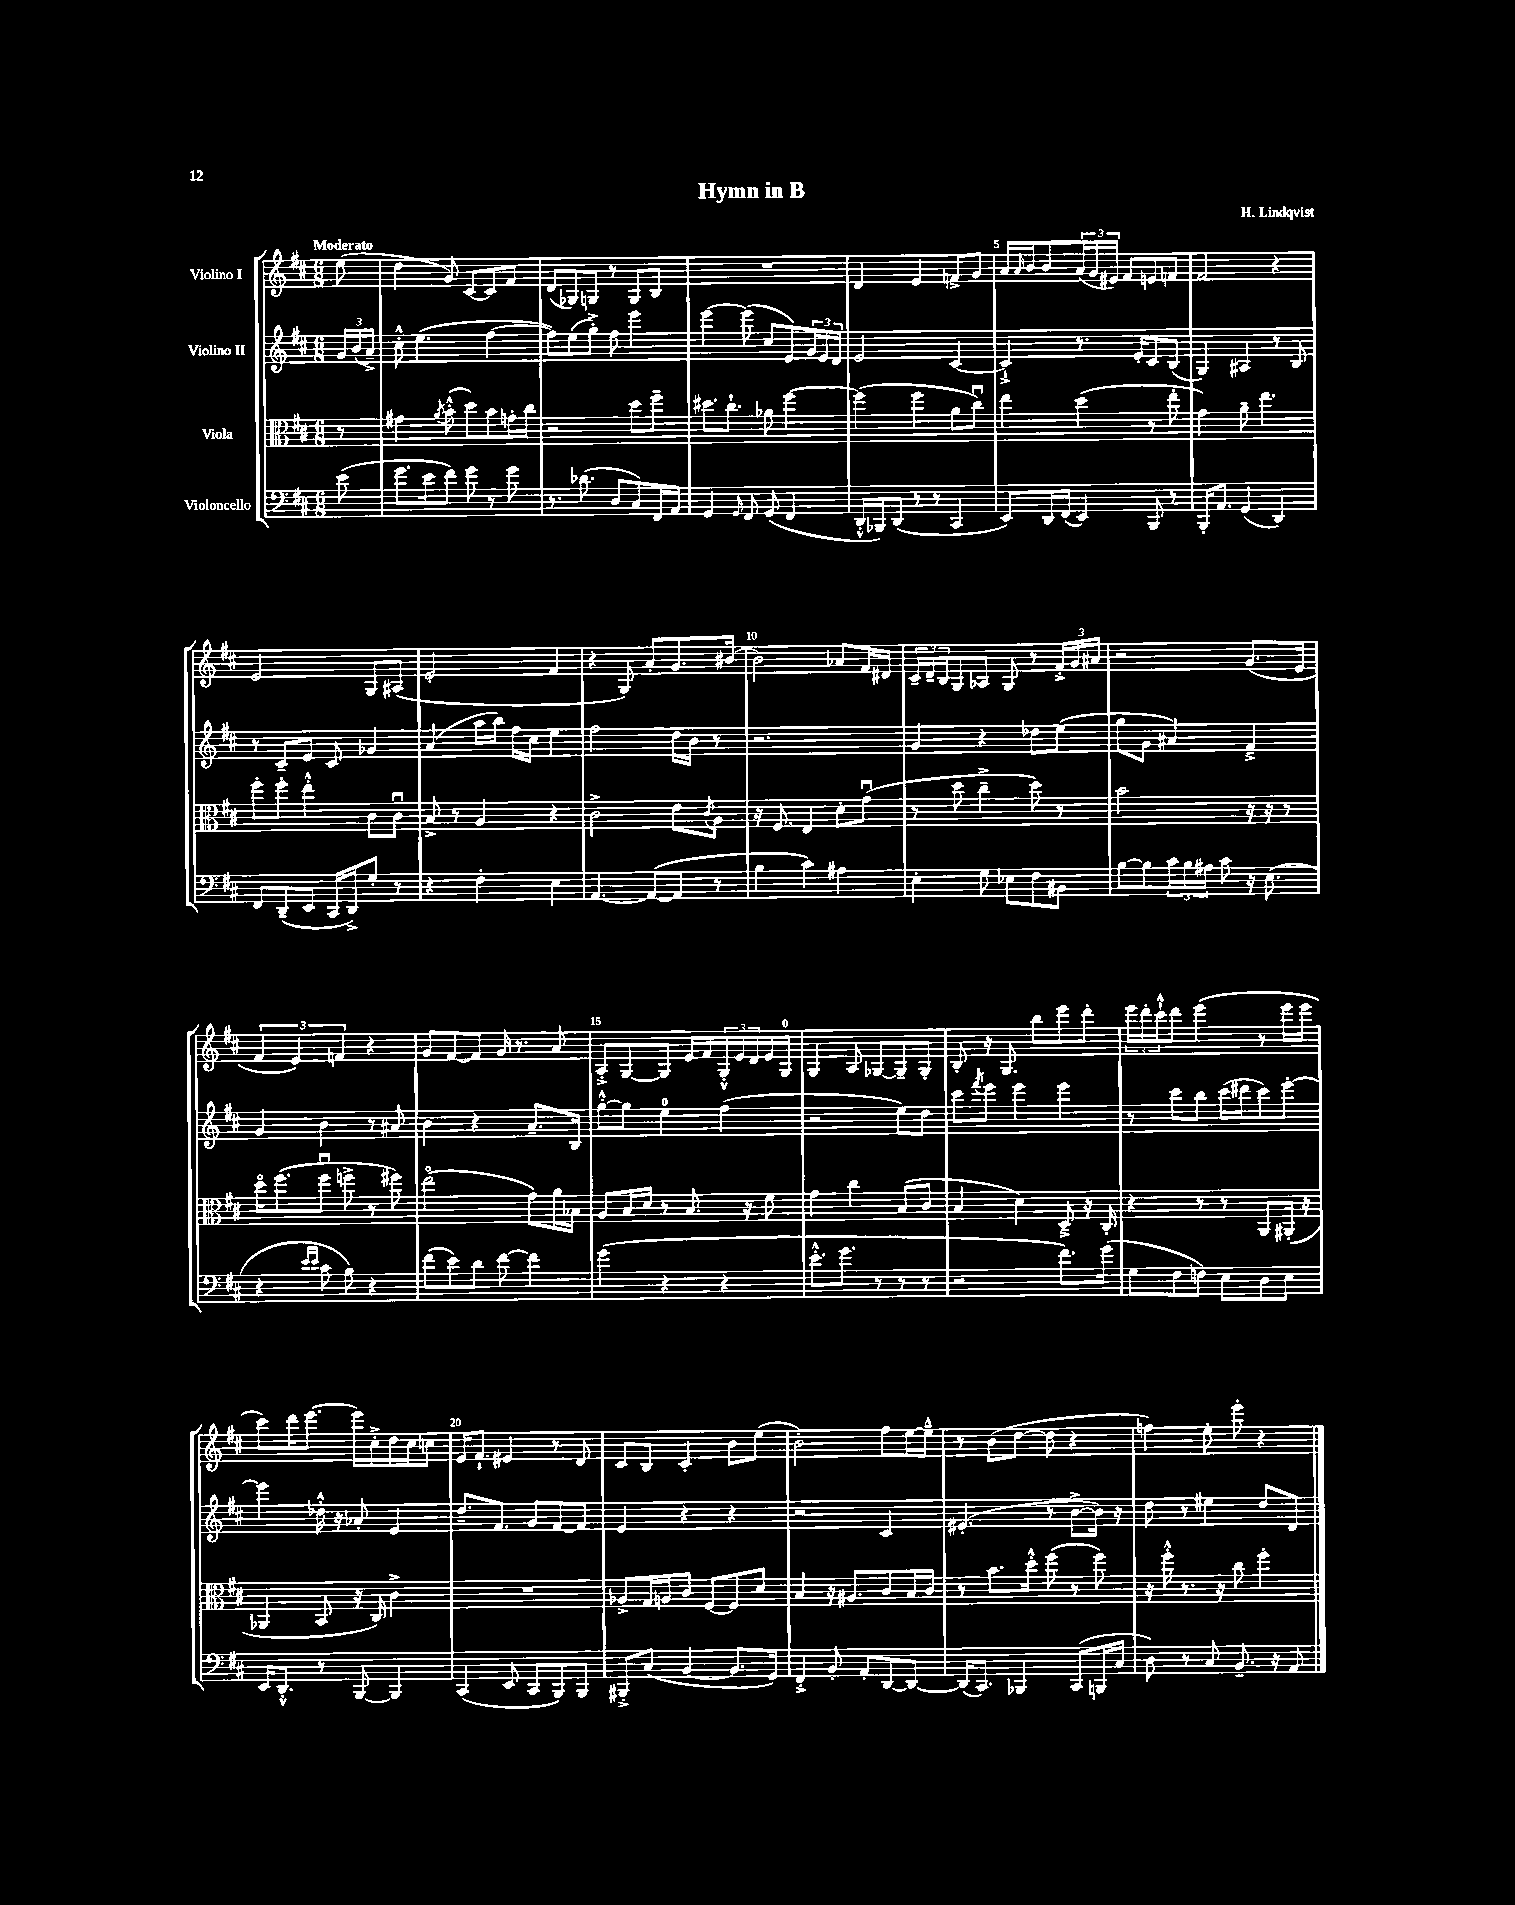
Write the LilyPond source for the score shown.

\header { title = "Hymn in B" composer = "H. Lindqvist" }
<<
\new StaffGroup <<
\new Staff = "s0" \with { instrumentName = "Violino I" } {
    \clef treble \key d \major \numericTimeSignature \time 6/8 \partial 8 \tempo "Moderato"
    e''8( |
    d''4 g'8) cis'8~ cis'8 fis'8 |
    d'8( ges8) g8 r8 g8 b8 |
    R2. |
    d'4 e'4 f'8-> g'8 |
    a'16 \grace { a'16 } b'16 b'8 \tuplet 3/2 { a'16( g'16 eis'16) } fis'8 e'8 f'8 |
    fis'2 r4 |
    e'2 g8 ais8( |
    e'2-. fis'4 |
    r4 g8) a'8-. g'8. bis'16( |
    b'2) aes'8 fis'16 dis'16 |
    \tuplet 3/2 { cis'16-- d'16-- b16 } g8 aes8 g8 r8 \tuplet 3/2 { fis'16-.-> g'16 ais'16 } |
    r2 g'8.( e'16 |
    \tuplet 3/2 { fis'4 e'4) f'4 } r4 |
    g'8 fis'8~ fis'8 g'16 r8. a'8 |
    a8-.-> g8~ g8 e'16 fis'16 \tuplet 3/2 { g16-.-^ e'16 d'16 } e'16 g16-0 |
    g4 a8 ges8~ ges8-- ges8-. |
    b8-. r16 g8. b''8 e'''8 d'''8-. |
    \tuplet 3/2 { e'''16 d'''16-. cis'''16-!-^ } d'''8 e'''4( r8 e'''16 e'''16 |
    cis'''8) d'''16 e'''8.~ e'''16 cis''16-.-> d''16 cis''16 c''8 |
    e'16 fis'8.-! eis'4 r8 d'8 |
    cis'8 b8 cis'4-. b'8 e''8( |
    b'2-.) fis''8 e''16~ e''16---^ |
    r8 b'8( d''8~ d''8 r4 |
    f''4) e''8-. e'''8-. r4 \bar "|." |
}
\new Staff = "s1" \with { instrumentName = "Violino II" } {
    \clef treble \key d \major \numericTimeSignature \time 6/8 \partial 8
    \tuplet 3/2 { g'16 b'16( a'16--->) } |
    cis''8-.-^ e''4.( fis''4~ |
    fis''8) e''8( g''8-.->) fis''8 e'''4 |
    e'''4~ e'''8( cis''8 e'8) \tuplet 3/2 { g'16 e'16 d'16 } |
    e'2 cis'4~ |
    cis'4-!-> r8. e'16-. cis'8 b8( |
    g4) ais4 r8 b8 |
    r8 cis'8-- e'8 cis'8 ges'4 |
    a'4( a''16 b''16) fis''16 cis''16 e''4 |
    fis''2 d''16 b'16 r8 |
    r2. |
    g'4 r4 des''8 e''8( |
    g''8 g'8 ais'4) fis'4---> |
    g'4 b'4 r8 ais'8 |
    b'4 r4 a'8.-- b16 |
    g''8~-.-^ g''8 e''4-0 fis''4( |
    r2 e''8) d''8 |
    cis'''8 \acciaccatura { fis'''8 } e'''8 e'''4 e'''4 |
    r8 cis'''8 b''8 cis'''16( dis'''16 cis'''8) e'''8~-. |
    e'''4 des''16-.-^ r16 aes'8-. e'4 |
    d''8.-- fis'8. g'8 fis'8~ fis'8 |
    e'4 r4 r4 |
    r2 cis'4 |
    eis'4.-.( r8 b'8~-> b'16) r16 |
    d''8 r8 eis''4 d''8 d'8 \bar "|." |
}
\new Staff = "s2" \with { instrumentName = "Viola" } {
    \clef alto \key d \major \numericTimeSignature \time 6/8 \partial 8
    r8 |
    gis'4 \acciaccatura { a'8 } b'8-.-^( d''8) b'8 g'16-. cis''16 |
    r2 d''8 fis''8-- |
    dis''8. cis''8.-! aes'8 fis''4~ |
    fis''4( fis''4 a'8 cis''8\downbow) |
    e''4 d''4( r8 e''8-. |
    g'4) a'8-- e''4. |
    fis''8-. fis''8-. e''4-.-^ cis'8 cis'8\downbow |
    b8-> r8 a4 r4 |
    cis'2-> e'8 \acciaccatura { cis'8 } a8 |
    r16 fis8. e4 d'8-. g'8\downbow( |
    r8 d''8 cis''4---> d''8) r8 |
    b'2 r16 r16 r8 |
    d''16\flageolet fis''8.( fis''8\downbow f''8-> r8 fis''8) |
    e''2\flageolet( g'8) a'16 bes16 |
    a8 b16 d'16 r8 b8. r16 fis'8 |
    g'4 cis''4 b8( cis'8 |
    b4 d'4) d8---> r16 cis16-. |
    r4 r8 r8 a,8 ais,16-.( r16 |
    aes,4 b,8 r16 cis16) cis'4-> |
    R2. |
    aes8-> g16 a16 cis'8 fis8~ fis8 d'8 |
    b4 r16 ais8. cis'8 b16 cis'16 |
    r8 b'8. d''16-.-^ fis''8( r8 fis''8) |
    r16 fis''16-.-^ r8. r16 cis''8 fis''4-. \bar "|." |
}
\new Staff = "s3" \with { instrumentName = "Violoncello" } {
    \clef bass \key d \major \numericTimeSignature \time 6/8 \partial 8
    e'8( |
    g'8. e'16 fis'8) g'8 r8 g'8 |
    r8. des'8.( d8 cis8) fis,16 a,16 |
    g,4 \grace { g,16 } fis,8 g,8( fis,4 |
    d,16-.-^ bes,,16) d,8( r8 r8 cis,4 |
    e,8) d,16 fis,16( e,4) b,,8 r8 |
    b,,16-. a,8. g,4( d,4) |
    fis,8 d,8--( e,8 cis,16 d,16->) g8-. r8 |
    r4 fis4-. e4 |
    a,4.~ a,8~( a,8 r8 |
    b4 cis'4) ais4 |
    e4-. g8 ees8 fis8 bis,8 |
    b8~ b8 \tuplet 3/2 { cis'16 b16 ais16 } cis'8 r16 e8.( |
    r4 \grace { e'16 e'16 } cis'8 b8) r4 |
    fis'8( e'8) d'8 fis'8~ fis'4 |
    g'4( r4 r4 |
    e'8.-.-^ g'8. r8 r8 r8 |
    r2 fis'8.) g'16( |
    g8 fis8 f8) e8 d8 e8 |
    e,16 d,8.-.-^ r8 b,,8~ b,,4 |
    cis,4( e,8 cis,8 b,,8) b,,8 |
    bis,,8-.-> cis8( b,4~ b,8. g,16) |
    fis,4-.-> b,8-. a,8-. d,8~ d,8~ |
    d,16( cis,8.) bes,,4 cis,8( b,,16 cis16 |
    d8) r8 cis8 b,8.-- r16 a,8 \bar "|." |
}
>>
>>
\layout { \context { \Score \override BarNumber.break-visibility = ##(#f #t #t) barNumberVisibility = #(every-nth-bar-number-visible 5) } }
